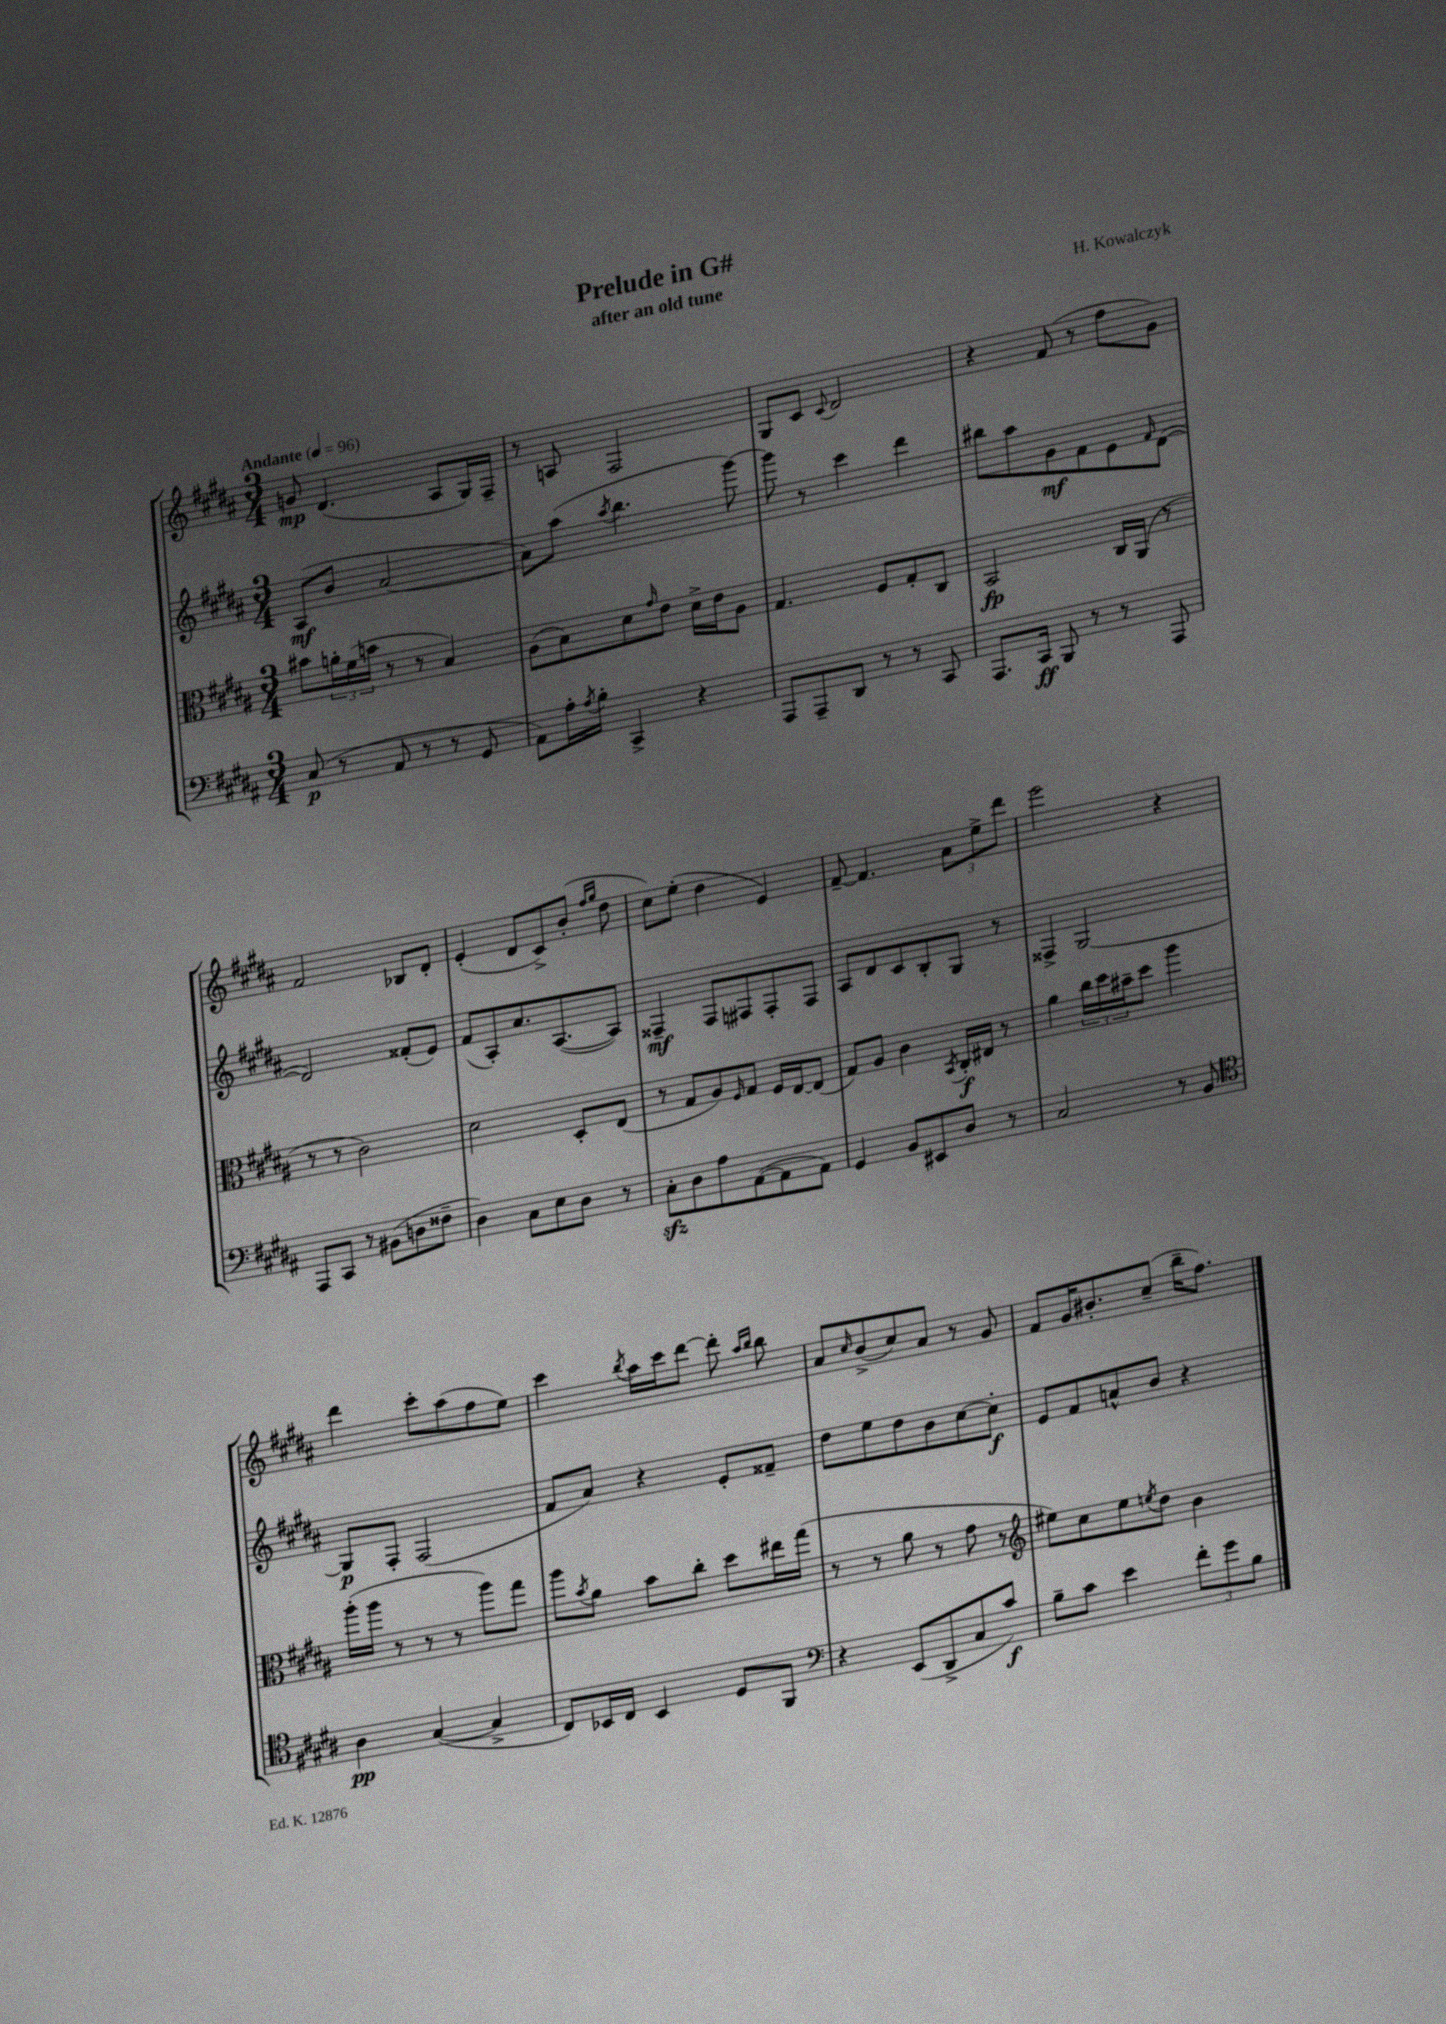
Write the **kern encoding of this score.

**kern	**kern	**kern	**kern
*staff4	*staff3	*staff2	*staff1
*clefF4	*clefC3	*clefG2	*clefG2
*k[f#c#g#d#a#]	*k[f#c#g#d#a#]	*k[f#c#g#d#a#]	*k[f#c#g#d#a#]
*M3/4	*M3/4	*M3/4	*M3/4
*MM96	*MM96	*MM96	*MM96
(8C#	8b#	(8A#	8g
8r	24a'	8b	(4.d#
.	(24f#	.	.
.	24b	.	.
8AA#	8r	[2a#	.
8r	8r	.	.
8r	4B)	.	8A#
8GG#	.	.	16G#)
.	.	.	16F#~
=	=	=	=
8AA#)	(8A#	8a#])	8r
16A#'	8B)	(8aa#	8A
8qA#	.	.	.
16B'	.	.	.
.	.	8qaa#	.
4CC#^	8d#	4.bb	2F#
.	16qqg#	.	.
.	8e	.	.
4r	16d#^	.	.
.	16e	.	.
.	8A#	[8ggg#)	.
=	=	=	=
8AAA#	4.G#	8ggg#]	8G#
8AAA#~	.	8r	8c#
.	.	.	8qqc#
8DD#	.	4ccc#	2d#
8r	8F#	.	.
8r	8G#'	4ddd#	.
8CC#	8C#	.	.
=	=	=	=
8.AAA#	2BB	8bb#	4r
.	.	8aa#	.
16CC#	.	.	.
8BBB	.	8g#	(8f#
8r	.	8f#	8r
8r	16C#	8e	8ff#
.	(16AA#	.	.
.	.	16qqf#	.
8AAA#	8r	([8d#	8g#)
=	=	=	=
8AAA#	8r	2d#])	2f#
8CC#	8r	.	.
8r	2c#)	.	.
(8BB#	.	.	.
8D	.	(8f##'	8B-
8F##~	.	8e)	8d#'
=	=	=	=
4D#)	2d#	(8f#	(4e'
.	.	8A#')	.
8C#	.	8.a#	8d#
8E	.	.	8c#^)
.	.	([8.A#	.
8D#	8D#'	.	(8b'
.	.	.	16qqff#
.	.	.	16qqgg#
8r	(8E	8A#])	8dd#
=	=	=	=
8C#'	8r	4F##~	8cc#)
8D#	8G#	.	(8ee'
8A#	8A#)	8F##	4dd#
.	16qqF#	.	.
([8AA#	8G#	8F#	.
8AA#]	16F#	8F#'	4e)
.	[16E	.	.
8AA#)	(8E]	8F#	.
=	=	=	=
4GG#	8G#)	8A#	[8f#~
.	8A#	8d#	4.f#]
8BB	4c#	8c#	.
8EE#	.	8B'	.
.	8qBB	.	.
8D#	16C#'	8G#	12a#
.	16E#	.	.
.	.	.	12ee^
8r	8r	8r	.
.	.	.	12ddd#
=	=	=	=
2C#	4a#	4F##^	2eee
.	24cc#	[2G#	.
.	24dd#	.	.
.	24b#~	.	.
.	8dd#	.	.
8r	4aa#	.	4r
8BB	.	.	.
=	=	=	=
*clefC4	*	*	*
4A#	(16aa#'	8G#]	4ddd#
.	16aa#	.	.
.	8r	8F#'	.
([4G#	8r	(2F#	8ccc#'
.	8r	.	(8aa#
4G#^]	8aa#)	.	8ff#
.	8gg#	.	8ee)
=	=	=	=
8C#)	8aa#	8f#	4ccc#
.	8qb	.	.
16BB-	8a#	8a#)	.
16C#	.	.	.
.	.	.	8qbb
4BB-	8b	4r	16aa#
.	.	.	16ccc#
.	8cc#'	.	[8ddd#
8D#	8dd#	8e'	8ddd#']
.	.	.	16qqaa#
.	.	.	16qqbb
8FF#	16ee#	8f##~	8bb
.	(16gg#	.	.
=	=	=	=
*clefF4	*	*	*
4r	8r	8dd#	8a#
.	.	.	16qqcc#
.	8r	8ee	(8b^
(8EE	8a#	8dd#	8cc#)
8DD#^	8r	8b	8a#
8C#	8g#	[8cc#	8r
8c#)	8r	8cc#']	8g#
=	=	=	=
*	*clefG2	*	*
8B~	8ee#)	8e	8f#
8c#	8cc#	8f#	16g#
.	.	.	8.b#'
4e	8ee#	8a^^	.
.	8qee	.	.
.	8dd#	8b	(8cc#~
12f#'	4b	4r	16bb~
.	.	.	8.ff#)
12g#	.	.	.
12B	.	.	.
==	==	==	==
*-	*-	*-	*-
